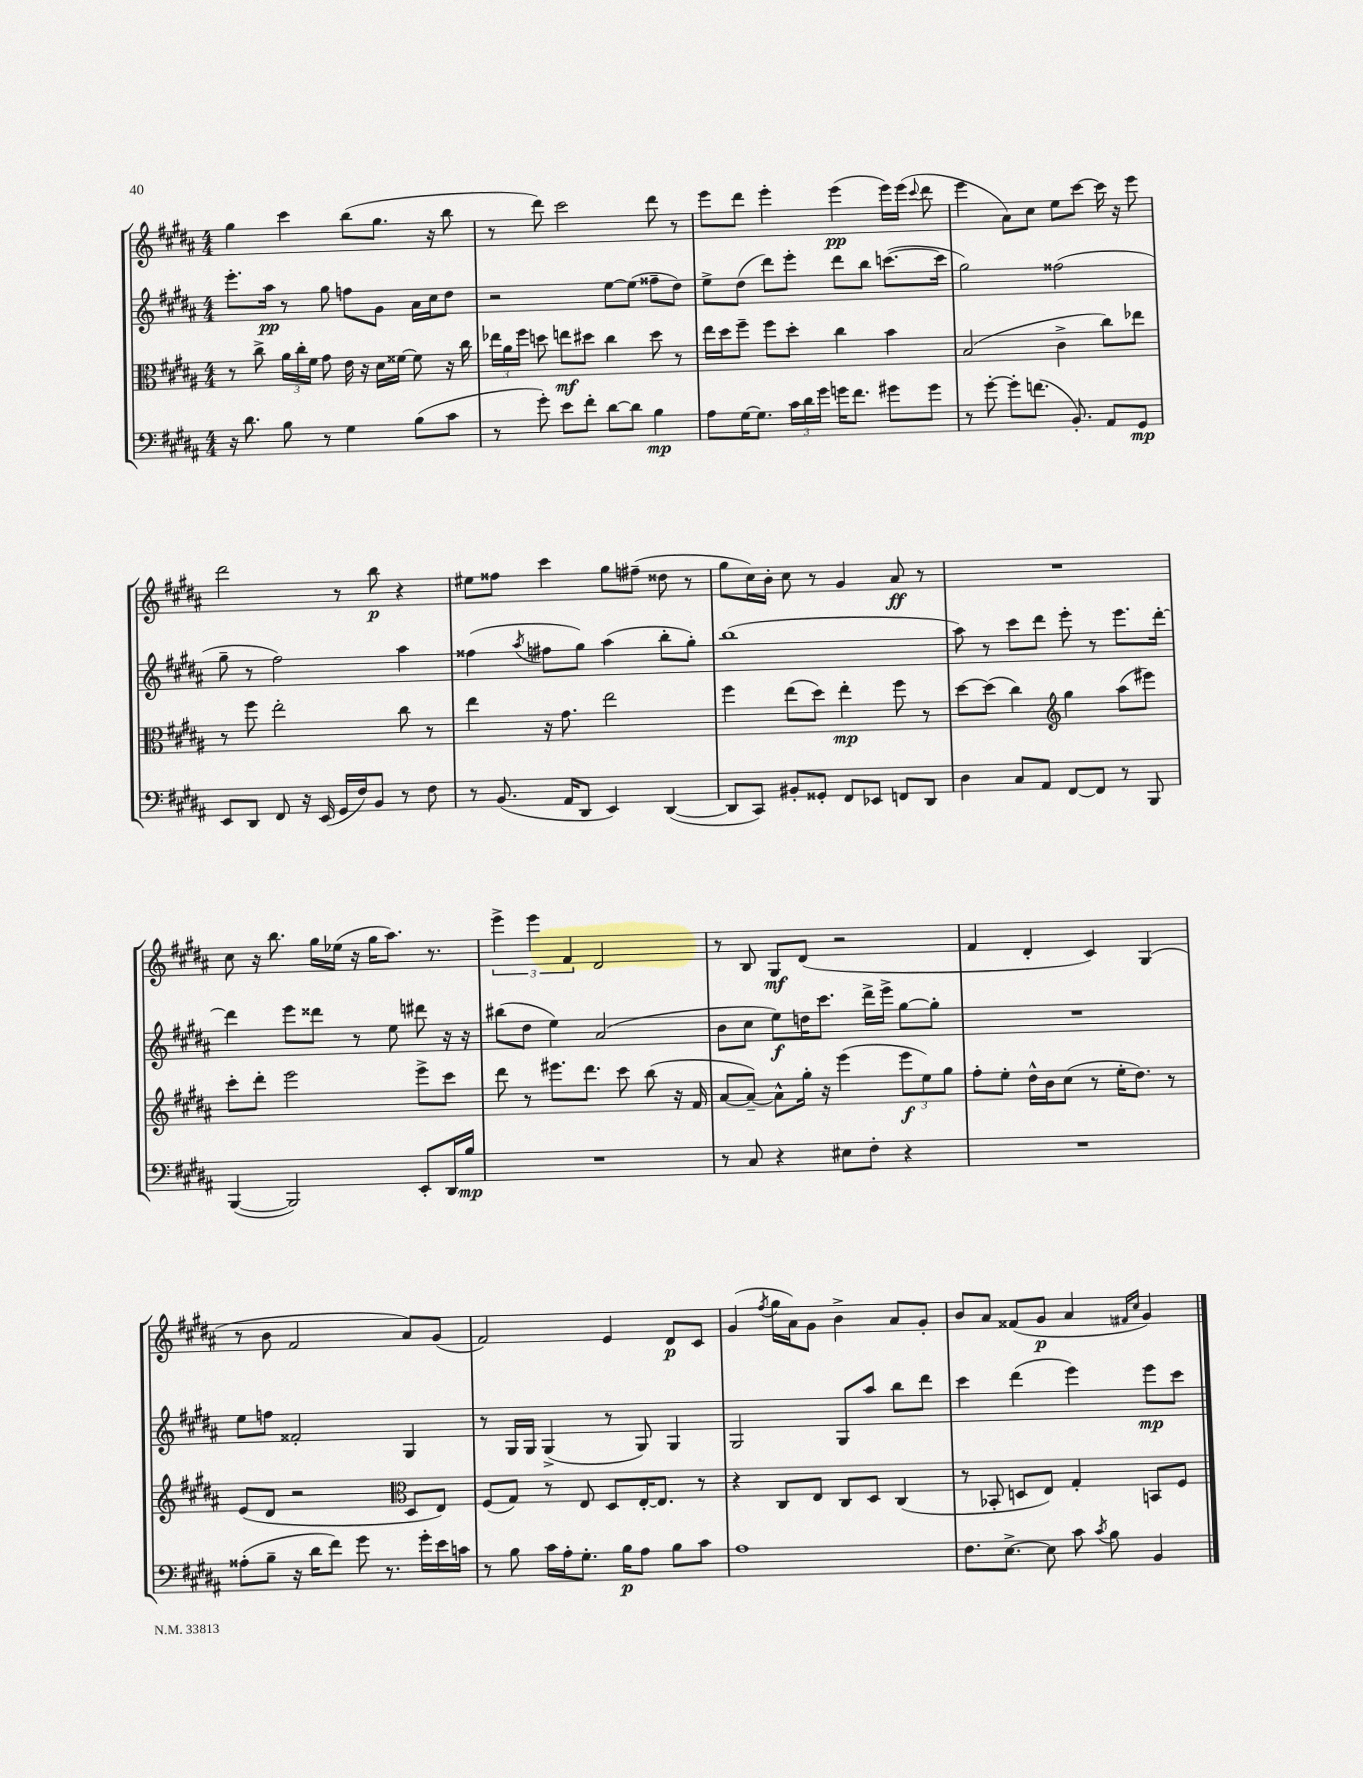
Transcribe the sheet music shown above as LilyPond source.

<<
\new StaffGroup <<
\new Staff = "s0" {
    \clef treble \key b \major \numericTimeSignature \time 4/4
    \autoBeamOff gis''4 cis'''4 b''8[( gis''8.] r16 b''8 |
    r8 dis'''8) cis'''2 dis'''8 r8 |
    e'''8[ dis'''8] e'''4-. e'''4\pp( e'''16[) e'''16]( \appoggiatura { cis'''8 } dis'''8 |
    e'''4 ais'8[) cis''8] e''8[ cis'''8]~ cis'''16 r16 e'''8 |
    dis'''2 r8 b''8\p r4 |
    eis''8[ fisis''8] cis'''4 gis''8[ fis''8]--( disis''8 r8 |
    gis''8[ cis''16) b'16]-. cis''8 r8 gis'4 ais'8\ff r8 |
    R1 |
    cis''8 r16 b''8. gis''16[ ees''16]( r16 gis''16[ ais''8.]) r8. |
    \tuplet 3/2 { e'''4-> e'''4 fis'4 } dis'2 |
    r8 b8 gis8[\mf dis'8]( r2 |
    fis'4 dis'4-. cis'4) gis4( |
    r8 b'8 fis'2 ais'8[) gis'8]( |
    fis'2) e'4 dis'8[\p cis'8] |
    gis'4( \acciaccatura { fis''8 } gis''16[ ais'16) gis'8] b'4-> ais'8[ gis'8]-. |
    b'8[ ais'8] fisis'8[( gis'8]\p ais'4 \grace { fis'16[ cis''16] } gis'4) \bar "|." |
}
\new Staff = "s1" {
    \clef treble \key b \major \numericTimeSignature \time 4/4
    \autoBeamOff e'''8.[-. ais''16]\pp r8 gis''8 f''8[ gis'8] ais'16[ cis''16 dis''8] |
    r2 e''8[~ e''8]( fisis''8[-- dis''8]) |
    e''8[-> dis''8]( dis'''8[) e'''8]-. dis'''8[ b''8] c'''8.[~( c'''16] |
    gis''2) fisis''2( |
    gis''8-- r8 fis''2) ais''4 |
    fisis''4( \acciaccatura { ais''8 } fis''8[ gis''8]) ais''4( b''8[-. gis''8]-.) |
    b''1( |
    ais''8) r8 cis'''8[ dis'''8] e'''8-. r8 e'''8.[ dis'''16]~-. |
    dis'''4 e'''8[ disis'''8] r8 e''8 dis'''8 r16 r16 |
    bis''8[( dis''8] e''4) ais'2( |
    b'8[ cis''8] e''8[\f) d''16 cis'''8.] dis'''16[-> e'''16]-> gis''8[~ gis''8]-. |
    R1 |
    e''8[ f''8] fisis'2-. gis4 |
    r8 gis16[ gis16] gis4->( r8 gis8) gis4 |
    gis2 gis8[ ais''8] b''8[ dis'''8] |
    cis'''4 dis'''4( e'''4) e'''8[\mp cis'''8] \bar "|." |
}
\new Staff = "s2" {
    \clef alto \key b \major \numericTimeSignature \time 4/4
    \autoBeamOff r8 cis''8-> \tuplet 3/2 { ais'16[ cis''16-. fis'16] } gis'8 e'16 r16 dis'16[ fisis'16]~ fisis'8 r16 cis''16 |
    \tuplet 3/2 { ees''16[ ais'16 fis''16] } d''8 e''8[\mf dis''8] cis''4 dis''8 r8 |
    e''16[ dis''16 fis''8]-- fis''8[ dis''8]-. cis''4 b'4 |
    b2( cis'4-> cis''8[) ees''8] |
    r8 fis''8 e''2-. cis''8 r8 |
    e''4 r16 gis'8. e''2 |
    fis''4 e''8[( dis''8]) e''4-.\mp fis''8 r8 |
    dis''8[~ dis''8]( cis''4) \clef treble gis''4 ais''8[( eis'''8]) |
    cis'''8[-. dis'''8]-. e'''2 e'''8[-> cis'''8] |
    dis'''8 r8 eis'''8.[ dis'''8.] cis'''8 b''8( r16 fis'16 |
    ais'8[~ ais'8]~--) ais'8[-^ gis''16]-. r16 e'''4( \tuplet 3/2 { e'''8[\f e''8) gis''8] } |
    fis''8[-. e''8]-. dis''16[-^ b'16 cis''8]( r8 e''16[-. dis''8.]) r8 |
    e'8[( dis'8] r2 \clef alto dis8[ e8]) |
    fis8[( gis8]) r8 e8 dis8[ e16~-. e8.] r8 |
    r4 cis8[ e8] cis8[ dis8] cis4( |
    r8 bes,8-. d8[ e8]) gis4-. b,8[ fis8] \bar "|." |
}
\new Staff = "s3" {
    \clef bass \key b \major \numericTimeSignature \time 4/4
    \autoBeamOff r16 dis'8. b8 r8 gis4 b8[( cis'8] |
    r8 gis'8-.) e'8[ fis'8]-. dis'8[~ dis'8] b4\mp |
    ais8[ gis16~ gis8.] \tuplet 3/2 { cis'16[ dis'16 gis'16] } g'16[ fis'8.] gis'8[ gis'8] |
    r8 gis'8~-. gis'8[-. f'8.]( b,8.-.) ais,8[ gis,8]\mp |
    e,8[ dis,8] fis,8 r16 e,16( gis,16[ fis16) b,8] r8 fis8 |
    r8 b,8.( ais,16[ dis,8] e,4) dis,4~( |
    dis,8[ cis,8]) bis,8[-. gisis,8]-. fis,8[ ees,8] f,8[ dis,8] |
    dis4 cis8[ ais,8] fis,8[~ fis,8] r8 b,,8 |
    b,,4~( b,,2) e,8[-. dis,16 b16]\mp |
    R1 |
    r8 cis8 r4 eis8[ fis8]-. r4 |
    R1 |
    aisis8[-.( b8]-- r16 dis'16[ fis'8]) gis'8 r8. gis'16[-. e'16 c'16] |
    r8 b8 cis'16[ ais16-. gis8.]-. b16[\p ais8] b8[ cis'8] |
    ais1 |
    fis8.[ e8.]~-> e8 cis'8 \acciaccatura { cis'8 } b8 b,4 \bar "|." |
}
>>
>>
\layout { \context { \Score \remove "Bar_number_engraver" } }
